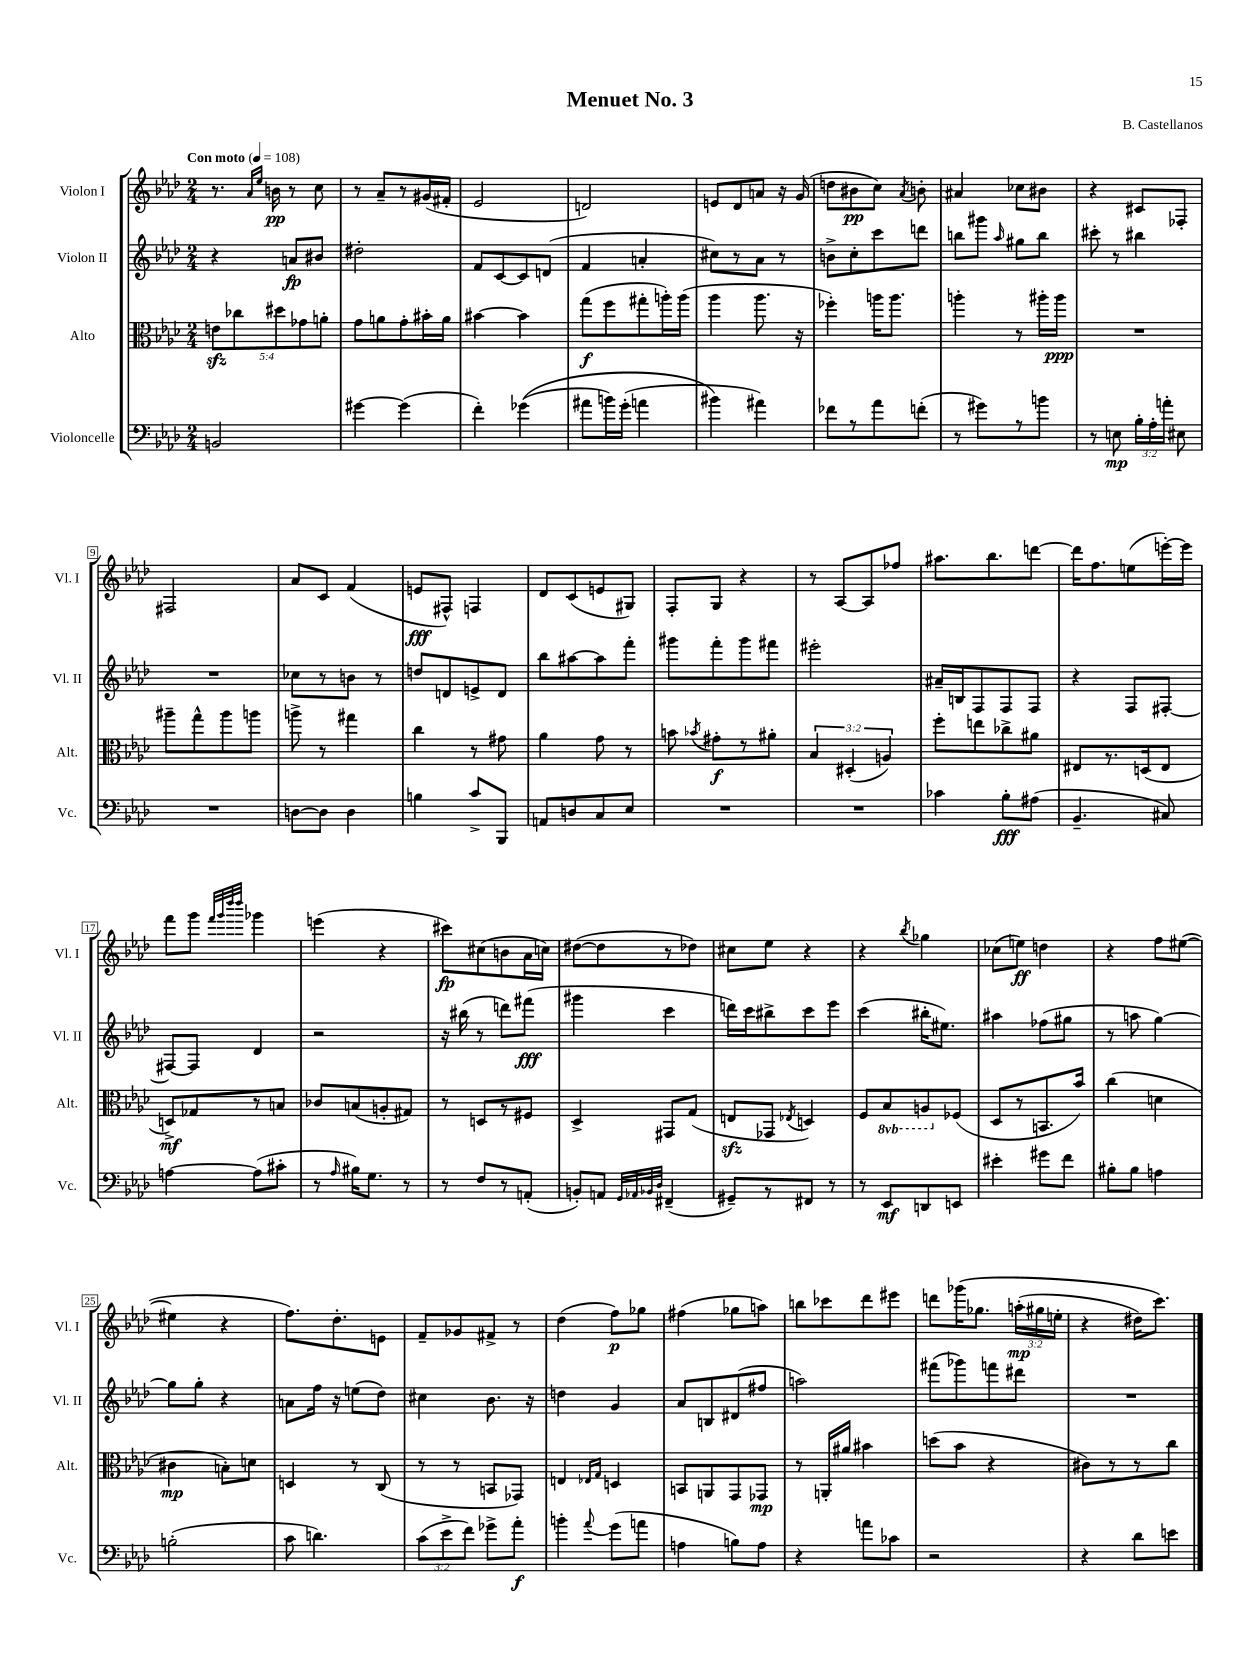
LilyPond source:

\header { title = "Menuet No. 3" composer = "B. Castellanos" }
<<
\new StaffGroup <<
\new Staff = "s0" \with { instrumentName = "Violon I" shortInstrumentName = "Vl. I" } {
    \clef treble \key aes \major \numericTimeSignature \time 2/4 \override Staff.TupletNumber.text = #tuplet-number::calc-fraction-text \tempo "Con moto" 4 = 108
    \autoBeamOff r8. \grace { aes'16[ ees''16] } b'16\pp r8 c''8 |
    r8 aes'8[-- r8 gis'16( fis'16]-. |
    ees'2 |
    d'2) |
    e'8[ des'8 a'8] r16 g'16( |
    d''8[ bis'8\pp c''8]) \acciaccatura { aes'8 } b'8-. |
    ais'4 ces''8[ bis'8] |
    r4 cis'8[ fes8]-. |
    fis2 |
    aes'8[ c'8] f'4( |
    e'8[\fff fis8]-^) f4 |
    des'8[ c'8( e'8 gis8]) |
    f8[-. g8] r4 |
    r8 aes8[~ aes8 fes''8] |
    ais''8.[ bes''8. d'''8]~ |
    d'''16[ f''8. e''8( e'''16~-.) e'''16] |
    f'''8[ g'''8] \grace { f'''32[ g'''32 des''''32 des''''32] } ges'''4 |
    e'''4( r4 |
    cis'''8[\fp) cis''8( b'8 aes'16 c''16]) |
    dis''8[~( dis''8 r8 des''8]) |
    cis''8[ ees''8] r4 |
    r4 \acciaccatura { bes''8 } ges''4 |
    ces''8[( e''8]\ff) d''4 |
    r4 f''8[ eis''8]~( |
    eis''4 r4 |
    f''8.[) des''8.-. e'8] |
    f'8[-- ges'8 fis'8]-> r8 |
    des''4( f''8[\p) ges''8] |
    fis''4( ges''8[ a''8]) |
    b''8[ ces'''8 des'''8 eis'''8] |
    d'''8[ ges'''16\( ges''8.] \tuplet 3/2 { a''16[-.\mp( gis''16 e''16]-. } |
    r4 dis''16[) c'''8.]\) \bar "|." |
}
\new Staff = "s1" \with { instrumentName = "Violon II" shortInstrumentName = "Vl. II" } {
    \clef treble \key aes \major \numericTimeSignature \time 2/4
    \autoBeamOff r4 a'8[\fp bis'8] |
    dis''2-. |
    f'8[ c'8~ c'8 d'8]( |
    f'4 a'4-. |
    cis''8[) r8 aes'8] r8 |
    b'8[-> c''8-. c'''8 d'''8] |
    b''8[ gis'''8] \grace { aes''16 } gis''8[ b''8] |
    cis'''8-. r8 bis''4 |
    R2 |
    ces''8[ r8 b'8] r8 |
    d''8[ d'8 e'8-> d'8] |
    bes''8[ ais''8~ ais''8 f'''8]-. |
    gis'''8[ f'''8-. gis'''8 fis'''8] |
    eis'''2-. |
    ais'16[-- b16 f8 f8 f8] |
    r4 f8[ fis8]~-. |
    fis8[~ fis8] des'4 |
    r2 |
    r16 bis''16( r8 d'''8[) fis'''8]\fff( |
    gis'''4 c'''4 |
    d'''16[) c'''16 bis''8-> c'''8 ees'''8] |
    c'''4( bis''16[-. eis''8.]) |
    ais''4 fes''8[( gis''8] |
    r8 a''8 g''4~) |
    g''8[ g''8]-. r4 |
    a'8[ f''16] r16 e''8[( des''8]) |
    cis''4 bes'8. r16 |
    d''4 g'4 |
    aes'8[ b8 dis'8( fis''8] |
    a''2) |
    fis'''8[( ges'''8) f'''8 dis'''8] |
    R2 \bar "|." |
}
\new Staff = "s2" \with { instrumentName = "Alto" shortInstrumentName = "Alt." } {
    \clef alto \key aes \major \numericTimeSignature \time 2/4 \override Staff.TupletNumber.text = #tuplet-number::calc-fraction-text \set Staff.ottavationMarkups = #ottavation-simple-ordinals
    \autoBeamOff \tuplet 5/4 { e'8[\sfz ces''8 dis''8 ges'8 a'8]-. } |
    g'8[ a'8 g'8-. bis'16-. a'16] |
    bis'4~ bis'4 |
    g''8[\f( f''8 gis''8-. a''16-.) a''16]( |
    aes''4 aes''8. r16 |
    fes''4-.) a''16[ a''8.] |
    a''4-. r8 ais''16[-. ais''16]\ppp |
    R2 |
    ais''8[-- g''8-^ ais''8 a''8] |
    a''8-> r8 gis''4 |
    c''4 r8 gis'8 |
    aes'4 g'8 r8 |
    b'8 \acciaccatura { bes'8 } gis'8[-.\f r8 ais'8]-. |
    \tuplet 3/2 { bes4 dis4-.( a4) } |
    f''8[-. e''8 ces''8-> ais'8] |
    eis8[ r8. d16( eis8] |
    d8[->\mf) ges8 r8 b8] |
    ces'8[ b8( a8-. gis8]) |
    r8 d8[ r8 fis8] |
    des4-> gis,8[ g8]( |
    e8[\sfz ges,8] \acciaccatura { ees8 } d4) |
    f8[ \ottava #-1 bes,8 a,8 \ottava #0 fes8]( |
    des8[ r8 b,8. bes'16]) |
    c''4( d'4 |
    cis'4\mp b8[-.) d'8] |
    d4 r8 c8( |
    r8 r8 b,8[ ges,8]) |
    e4 \grace { ees16[ g16] } d4 |
    b,8[ a,8 g,8 ges,8]\mp |
    r8 a,16[-. ais'16] bis'4 |
    d''8[( bes'8] r4 |
    cis'8[) r8 r8 c''8] \bar "|." |
}
\new Staff = "s3" \with { instrumentName = "Violoncelle" shortInstrumentName = "Vc." } {
    \clef bass \key aes \major \numericTimeSignature \time 2/4 \override Staff.TupletNumber.text = #tuplet-number::calc-fraction-text
    \autoBeamOff b,2 |
    gis'4~ gis'4( |
    f'4-.) ges'4(\( |
    ais'8[ b'16) g'16]-.( a'4 |
    bis'4\) ais'4) |
    fes'8[ r8 aes'8 f'8]-.( |
    r8 gis'8[) r8 b'8] |
    r8 e8\mp \tuplet 3/2 { bes16[-. aes16-. a'16]-. } eis8 |
    R2 |
    d8[~ d8] d4 |
    b4 c'8[-> bes,,8] |
    a,8[ d8 c8 ees8] |
    R2 |
    R2 |
    ces'4 bes8[-.\fff ais8]( |
    bes,4.-- cis8) |
    a4~ a8[( cis'8]-. |
    r8 \grace { aes16 } bis16[) g8.] r8 |
    r8 f8[ r8 a,8]-.( |
    b,8[-.) a,8] \grace { g,32[ aes,32 bes,32 des32] } fis,4--( |
    gis,8[--) r8 fis,8] r8 |
    r8 ees,8[\mf d,8 e,8] |
    eis'4-. gis'8[ f'8] |
    bis8[-. bis8] a4 |
    b2-.( |
    c'8 d'4.) |
    \tuplet 3/2 { c'8[( ees'8-> f'8]) } ges'8[-> aes'8]-.\f |
    b'4-. \appoggiatura { aes'8 } g'8[( a'8] |
    a4 b8[) a8] |
    r4 a'8[ ces'8] |
    r2 |
    r4 des'8[ e'8] \bar "|." |
}
>>
>>
\layout { \context { \Score \override BarNumber.stencil = #(make-stencil-boxer 0.1 0.3 ly:text-interface::print) } }
